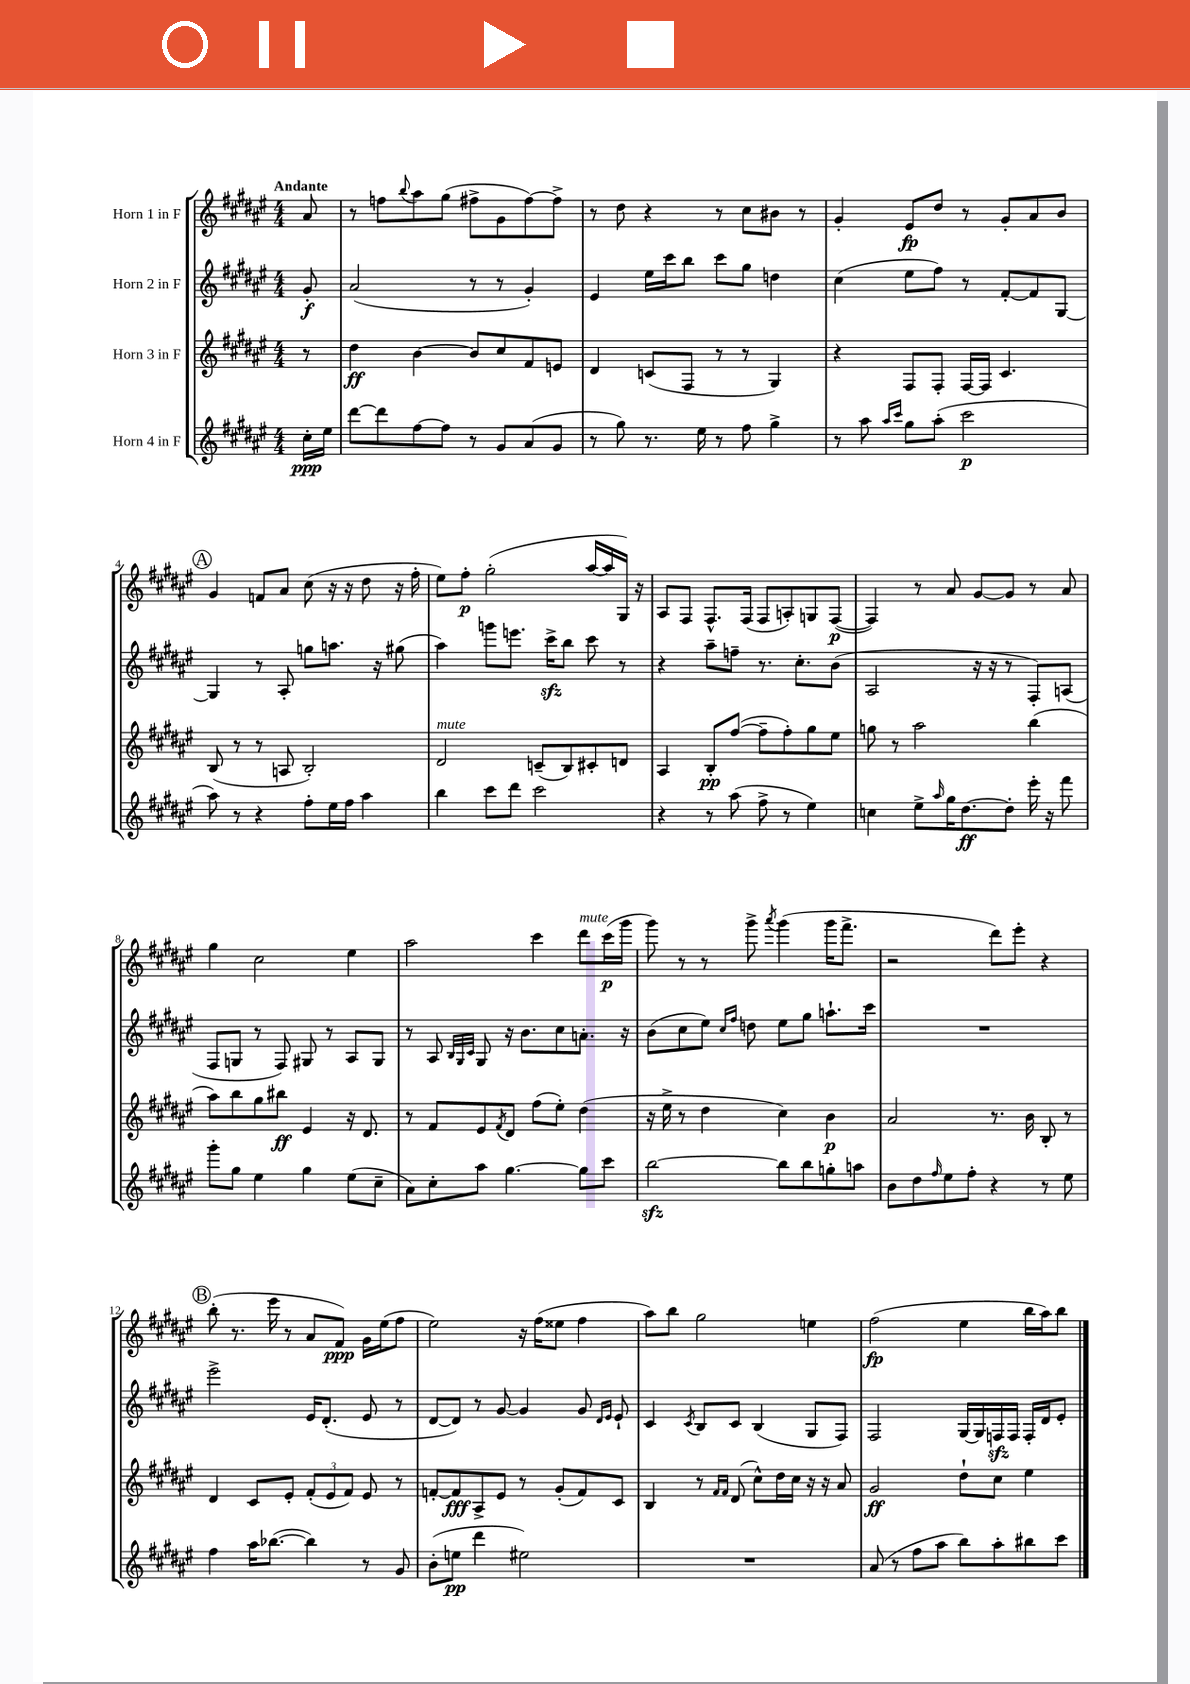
<<
\new StaffGroup <<
\new Staff = "s0" \with { instrumentName = "Horn 1 in F" } {
    \clef treble \key fis \major \numericTimeSignature \time 4/4 \partial 8 \tempo "Andante"
    ais'8 |
    r8 f''8 \appoggiatura { b''8 } ais''8 gis''8( fis''8-> gis'8 fis''8~) fis''8-> |
    r8 dis''8 r4 r8 cis''8 bis'8 r8 |
    gis'4-. eis'8\fp dis''8 r8 gis'8-. ais'8 b'8 |
    \mark \markup { \circle "A" } gis'4 f'8 ais'8 cis''8( r16 r16 dis''8 r16 fis''16-. |
    eis''8) fis''8-.\p gis''2-.( ais''16~ ais''16 gis16) r16 |
    ais8 fis8 fis8.-^ fis16( fis8 a8-.) g8 fis8~\p( |
    fis4) r8 ais'8 gis'8~ gis'8 r8 ais'8 |
    gis''4 cis''2 eis''4 |
    ais''2 cis'''4 dis'''8^\markup { \italic "mute" } cis'''16\p( gis'''16 |
    gis'''8) r8 r8 gis'''8-> \acciaccatura { ais'''8 } gis'''4( gis'''16 fis'''8.-> |
    r2 dis'''8) eis'''8-. r4 |
    \mark \markup { \circle "B" } b''8-.( r8. eis'''16 r8 ais'8 fis'8\ppp) gis'16 eis''16( fis''8 |
    eis''2) r16 fis''16( eisis''8 fis''4 |
    ais''8) b''8 gis''2 e''4 |
    fis''2\fp( eis''4 b''16 ais''16) b''8 \bar "|." |
}
\new Staff = "s1" \with { instrumentName = "Horn 2 in F" } {
    \clef treble \key fis \major \numericTimeSignature \time 4/4 \partial 8
    gis'8-.\f |
    ais'2( r8 r8 gis'4-.) |
    eis'4 eis''16 cis'''16 b''8 cis'''8 gis''8 d''4 |
    cis''4( eis''8 fis''8) r8 fis'8~-. fis'8 gis8~ |
    \mark \markup { \circle "A" } gis4 r8 ais8-. g''8 a''8. r16 gis''8( |
    ais''4) g'''8 e'''8. cis'''16->\sfz b''8 cis'''8 r8 |
    r4 ais''8-- f''8-- r8. cis''8.-. b'8( |
    ais2 r16 r16 r8 fis8-.) a8( |
    fis8 g8 r8 fis8) gis8 r8 ais8 gis8 |
    r8 ais8 \grace { b32 gis32 cis'32 } gis8 r16 b'8. cis''8 a'8.-. r16 |
    b'8( cis''8 eis''8) \grace { cis''16 fis''16 } d''8 eis''8 gis''8 a''8.-! cis'''16 |
    R1 |
    \mark \markup { \circle "B" } eis'''2-> eis'16 dis'8.-.( eis'8 r8 |
    dis'8~ dis'8) r8 gis'8~ gis'4 gis'8 \grace { dis'16 eis'16 } eis'8-! |
    cis'4 \acciaccatura { cis'8 } b8 cis'8 b4( gis8 fis8) |
    fis2 gis16~ gis16 f16\sfz f16 f16-. dis'16 eis'8-. \bar "|." |
}
\new Staff = "s2" \with { instrumentName = "Horn 3 in F" } {
    \clef treble \key fis \major \numericTimeSignature \time 4/4 \partial 8
    r8 |
    dis''4\ff b'4~ b'8 cis''8 fis'8 e'8 |
    dis'4 c'8( fis8 r8 r8 gis4) |
    r4 fis8 fis8-. fis16~ fis16 cis'4. |
    \mark \markup { \circle "A" } b8( r8 r8 a8 b2-.) |
    dis'2^\markup { \italic "mute" } c'8--( b8) cis'8-. d'8 |
    ais4 b8-.\pp fis''8~( fis''8-- fis''8-.) gis''8 eis''8 |
    g''8 r8 ais''2 b''4( |
    ais''8) b''8 gis''8 bis''8\ff eis'4 r16 dis'8. |
    r8 fis'8 eis'8 \acciaccatura { fis'8 } dis'8 fis''8( eis''8-.) dis''4( |
    r16 eis''16-> r8 dis''4 cis''4) b'4\p |
    ais'2 r8. b'16 b8-. r8 |
    \mark \markup { \circle "B" } dis'4 cis'8 eis'8-. \tuplet 3/2 { fis'8-.( eis'8 fis'8) } eis'8 r8 |
    f'8~-. f'8\fff ais8-> eis'8 r8 gis'8-.( f'8) cis'8 |
    b4 r8 \grace { fis'16 fis'16 } dis'8( cis''8-^) dis''16 cis''16 r16 r16 ais'8 |
    gis'2\ff dis''8-! cis''8 eis''4 \bar "|." |
}
\new Staff = "s3" \with { instrumentName = "Horn 4 in F" } {
    \clef treble \key fis \major \numericTimeSignature \time 4/4 \partial 8
    cis''16-.\ppp eis''16 |
    dis'''8~ dis'''8 fis''8~ fis''8 r8 gis'8 ais'8( gis'8 |
    r8 gis''8) r8. eis''16 r8 fis''8 gis''4-> |
    r8 ais''8 \grace { ais''16 cis'''16 } gis''8 ais''8-.( cis'''2\p |
    \mark \markup { \circle "A" } ais''8) r8 r4 fis''8-. eis''16 fis''16 ais''4 |
    b''4 cis'''8 dis'''8 cis'''2 |
    r4 r8 ais''8( fis''8-> r8 eis''4) |
    c''4 eis''8-> \grace { ais''16 } gis''16 dis''8.~\ff dis''8-. eis'''16-. r16 fis'''8 |
    gis'''8-. gis''8 eis''4 gis''4 eis''8( cis''8-- |
    ais'8) cis''8-. ais''8 gis''4.~ gis''8 cis'''8 |
    b''2~\sfz b''8 b''8 g''8-. a''8 |
    b'8 dis''8 \grace { fis''16 } eis''8 fis''8-. r4 r8 eis''8 |
    \mark \markup { \circle "B" } fis''4 ais''16 bes''8.~( bes''4) r8 gis'8 |
    b'8-.( e''8\pp dis'''4 eis''2) |
    R1 |
    ais'8( r8 fis''8 ais''8 b''8) ais''8-. bis''8 cis'''8 \bar "|." |
}
>>
>>
